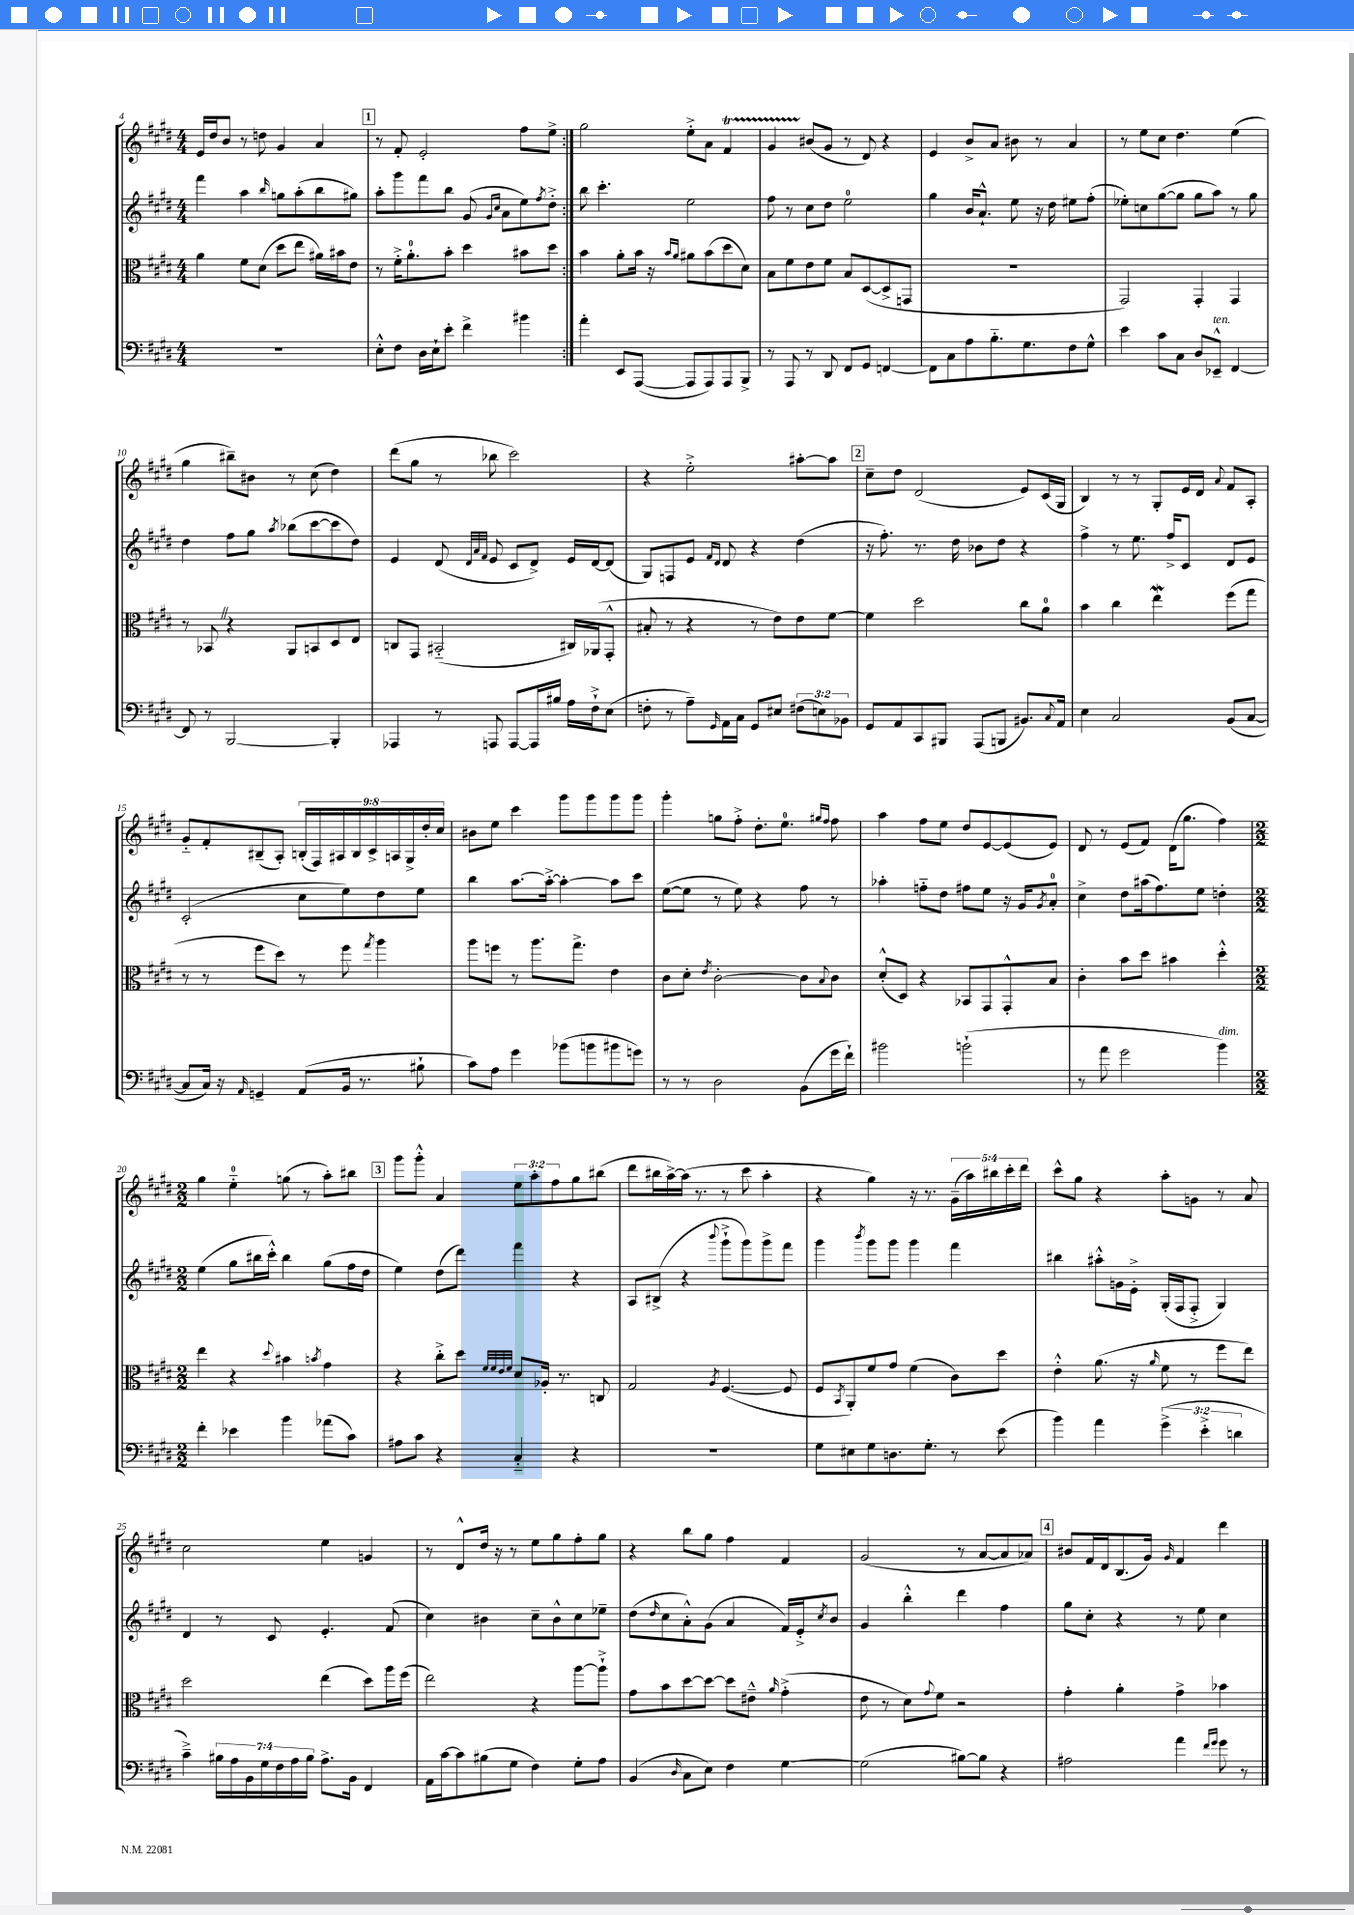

**kern	**kern	**kern	**kern
*staff4	*staff3	*staff2	*staff1
*clefF4	*clefC3	*clefG2	*clefG2
*k[f#c#g#d#]	*k[f#c#g#d#]	*k[f#c#g#d#]	*k[f#c#g#d#]
*M4/4	*M4/4	*M4/4	*M4/4
1r	4a	4fff#	16e
.	.	.	16dd#
.	.	.	8b
.	8f#	4aa	8r
.	(8d#	.	8dd
.	.	16qqbb	.
.	8dd#	8gg	4g#
.	8ee	(8aa'	.
.	16a#)	8bb	4a
.	16b#	.	.
.	8e	8gg#)	.
=	=	=	=
8E'^^	8r	8aa'	8r
8F#	16f#'^	8ggg#	8f#'
.	8.a'	.	.
16D#	.	8fff#	2e'
16E`	.	.	.
8e'	8b'	8bb	.
4f#^	4dd#	(8g#	.
.	.	16qqg#	.
.	.	16qqcc#	.
.	.	8a	.
4b#	8b#	8ee)	8ff#
.	.	8qff#	.
.	8dd#	8dd#'^	8ee^
=:|!	=:|!	=:|!	=:|!
4a'	4b	8bb	2gg#
.	.	4.ccc#'	.
8EE	8a'	.	.
([8AAA	16b	.	.
.	16r	.	.
.	16qqb	.	.
.	16qqa	.	.
8AAA]	8a#	2ee	8ee'^
8AAA)	(8b	.	8a
8AAA	8dd#	.	4f#
8BBB^	8d#)	.	.
=	=	=	=
8r	8B	8ff#	4g#
8AAA	8f#	8r	.
8r	8e	8cc#	(8b#
8DD#	8f#	8dd#	8g#
8FF#	8B	2ee	8r
8GG#	([8D#	.	8d#)
[4FF	8D#^]	.	4r
.	8GG	.	.
=	=	=	=
8FF]	1r	4gg#	4e
8C#	.	.	.
8A	.	16b	8b^
.	.	8.a`^^	.
8.B'~	.	.	8a
.	.	8ee	8b#
8.G#	.	.	.
.	.	16r	8r
.	.	16dd#	.
8F#	.	8ee#	4a
8G#^^	.	(8ff#'	.
=	=	=	=
4e	2GG#)	8ee-')	8r
.	.	8cc	8ee
8c#	.	([8gg#	8cc#
8C#	.	8gg#]	4.dd#
8D#	4GG#'	8gg#	.
8EE-~^^	.	8aa)	.
[4FF#	4GG#	8r	(4ee
.	.	8gg#	.
=	=	=	=
8FF#]	8r	4dd#	4gg#
8r	8BB-	.	.
[2BBB	4r	8ff#	8bb#~)
.	.	8gg#	8b#
.	.	8qaa	.
.	8AA	(8bb-	8r
.	8BB	[8ccc#	(8cc#
4BBB']	8D#	8ccc#]	4dd#)
.	8E	8dd#)	.
=	=	=	=
4AAA-	8C	4e	(8ddd#
.	8GG#	.	8gg#
8r	(2BB#'~	(8d#	8r
.	.	32qqd#	.
.	.	32qqa	.
.	.	32qqf#	.
8AAA	.	8e	8bb-
[8AAA	.	8c#	2ccc#)
16AAA]	.	8d#^)	.
16B#	.	.	.
16A	16C#)	16e	.
16F#`^	(16AA-	[16d#	.
(8E	8GG#'^^	(8d#]	.
=	=	=	=
8F'	8B#'	8G#)	4r
8r	8r	8F	.
8A~)	4r	8e	2ee'^
.	.	16qqf#	.
16qqGG#	.	16qqd#	.
16AA	.	8d#	.
16C#	.	.	.
8GG#	8r	4r	.
8E#	8e)	.	.
(12F#	8e	(4dd#	[8aa#'
12E)	.	.	.
.	[8f#	.	8aa#]
12BB-	.	.	.
=	=	=	=
8GG#	4f#]	16r	8cc#~
.	.	8.ff#')	.
8AA	.	.	8dd#
8CC#	2dd#	8.r	(2d#
8BBB#	.	.	.
.	.	16dd#	.
(8AAA	.	8b-	.
8BBB	.	8dd#	.
8.BB#)	8cc#	4r	8e)
.	8a	.	(16c#
8qqC#	.	.	.
16AA	.	.	16G#
=	=	=	=
4E	4b	4ff#^	4B)
2C#	4cc#	8r	8r
.	.	8.ee	8r
.	4ee	.	8G#'
.	.	16ff#^	.
.	.	8c#	16e
.	.	.	16d#
.	.	.	8qqa
(8BB	(8ff#	8d#	8f#
[8C#	8gg#	8e	8A'
=	=	=	=
8C#]	8r	(2c#'	8g#'~
16C#)	8r	.	8f#'
16r	.	.	.
16qqAA	.	.	.
4GG~	8ff#	.	(8B#~
.	8dd#)	.	8A')
(8AA	8r	8cc#	(18B'
.	.	.	18F#)
.	.	.	18A#
16BB	8ff#	8ee)	.
.	.	.	18B
8.r	.	.	.
.	.	.	18c#^
.	8qgg#	.	.
.	4aa	8dd#	.
.	.	.	18A
.	.	.	18G#^
8B#`	.	8ee	.
.	.	.	18dd#'
.	.	.	18cc#
=	=	=	=
8c#)	8aa	4bb	8b#
8A	8ff	.	8ee
4g#	8r	[8.aa	4ccc#
.	8.aa	.	.
.	.	16aa'^_	.
(8b-	.	4aa'_	8ggg#
.	8.gg#^	.	.
8b	.	.	8ggg#
8b#	4e	8aa]	8ggg#
8g)	.	8ccc#	8ggg#
=	=	=	=
8r	8c#	([8ee	4ggg#'
8r	8d#'	8ee]	.
.	8qe	.	.
2D#	[2c#'	8r	8gg
.	.	8ee)	8ff#'^
.	.	4r	8.dd#'
.	.	.	8.ee
(8BB	8c#]	8ff#	.
.	.	.	16qqgg#
.	8qqB	.	16qqff#
16g#	8c#	8r	8ff#
16f#`)	.	.	.
=	=	=	=
2b#	(8d#'^^	4aa-'	4aa
.	8D#)	.	.
.	4r	8ff'~	8ff#
.	.	8dd#	8ee
(2b`	8BB-	8ff#	8dd#
.	8GG#	8ee	[8e
.	8GG#'^^	16r	(8e]
.	.	16g#	.
.	.	8qg#	.
.	8B	8a'	8e)
=	=	=	=
8r	4c#'	4cc#^	8d#
8a	.	.	8r
2g#	8b	8dd#	(8e
.	8dd#	(16aa#	8f#)
.	.	8.ff#)	.
.	4b#	.	(16d#
.	.	.	8.gg#
.	.	8ee	.
4b)	4dd#'^^	4dd'	4ff#)
=	=	=	=
*M2/2	*M2/2	*M2/2	*M2/2
4f#'	4ee	(4ee	4gg#
4e-	4r	8gg#	4ee'~
.	.	16bb#	.
.	.	16ccc#'^^)	.
.	8qqdd#	.	.
4b	4b#	4bb#	(8gg
.	.	.	8r
.	8qb	.	.
(8a-	4g#	(8gg#	8aa')
8c#)	.	16ff#	8bb#
.	.	16dd#	.
=	=	=	=
8A#	4r	4ee)	8ggg#
8c#	.	.	8ggg#'^^
4r	8cc#'^	(8dd#	4a
.	8dd#	8ddd#)	.
.	32qqf#	.	.
.	32qqf#	.	.
.	32qqe	.	.
.	32qqf#	.	.
4C#'~	8d#	4fff#	12ee
.	.	.	12aa'
.	16A-'	.	.
.	.	.	12ff#
.	8.r	.	.
4r	.	4r	8gg#
.	8C	.	(8bb#
=	=	=	=
1r	2G#	8A	8ddd#
.	.	(8B#^	16bb#
.	.	.	[16aa^)
.	.	4r	(16aa]
.	.	.	8.r
.	8qA	8qqbbb	.
.	([4.F#	8ggg#`^	8r
.	.	8ggg#)	8ccc#
.	.	8ggg#^	4aa'
.	8F#]	8fff#	.
=	=	=	=
8G#	8F#	4ggg#	4r
.	8qBB	.	.
8E#	8AA')	.	.
.	.	8qbbb	.
8G#	8f#	8ggg#	4gg#)
8.D	8g#	8ggg#	.
.	(4f#	4ggg#	16r
8.G#'	.	.	8.r
8r	8c#)	4fff#	(20g#~
.	.	.	20aa)
.	.	.	20bb#
(8e	8dd#	.	.
.	.	.	20ccc#'
.	.	.	20ddd#
=	=	=	=
4b)	4e'^^	4bb#	8ccc#^^
.	.	.	8gg#
4a	(8.a	8aa#'^^	4r
.	.	16g	.
.	16r	16e'^	.
.	16qqa	.	.
(6g#^	8f#	(16G#'	8aa'
.	.	16F#	.
.	8r	8F#'^	8g
6e'^	.	.	.
.	8ff#	4G#)	8r
6d	.	.	.
.	8ee)	.	8a
=	=	=	=
4c#~^)	2dd#	4d#	2cc#
28B#	.	8r	.
28A	.	.	.
28BB	.	.	.
28G#	.	.	.
.	.	8c#	.
28F#	.	.	.
28A	.	.	.
28B#	.	.	.
8.A^	(4ee	4.e'	4ee
16BB	.	.	.
4FF#	8dd#)	.	4g
.	16aa	(8f#	.
.	(16ff#	.	.
=	=	=	=
16AA	2ee)	4cc#)	8r
[16c#	.	.	.
8c#]	.	.	8d#^^
(8B#	.	4b#	16dd#
.	.	.	16r
8G#	.	.	8r
4F#)	4r	8cc#~	8ee
.	.	8b#^^	8gg#
8G#'	[8aa	8cc#	8ff#'
8A	8aa`^]	8ee-~	8gg#
=	=	=	=
(4BB	8g#	(8dd#	4r
.	.	16qqdd#	.
.	8b	8cc#	.
16qqD#	.	.	.
8C#	[8dd#	8a'^^)	8bb
8E)	8dd#_	(8g#	8gg#
4F#	8dd#]	4a	4ff#
.	8e#~^^	.	.
.	16qqa	.	.
[4G#	(4g#'^	16f#)	4f#
.	.	16e'^	.
.	.	8qcc#	.
.	.	8b	.
=	=	=	=
(2G#]	8e	4g#	(2g#
.	8r	.	.
.	8d#)	4bb'^^	.
.	8qqg#	.	.
.	8f#	.	.
[8B#)	2r	4ddd#	8r
8B#]	.	.	[8a
4r	.	4ff#	8a]
.	.	.	8a-)
=	=	=	=
2A#	4g#'	8gg#	8b#
.	.	8cc#'	16f#
.	.	.	16d#
.	4a'	4r	(8.B
.	.	.	16g#)
.	.	.	16qqg#
4a	4g#^	8r	4f#
.	.	8ee	.
16qqf#	.	.	.
16qqg#	.	.	.
8g#	4b-	4cc#	4ddd#
8r	.	.	.
==	==	==	==
*-	*-	*-	*-
